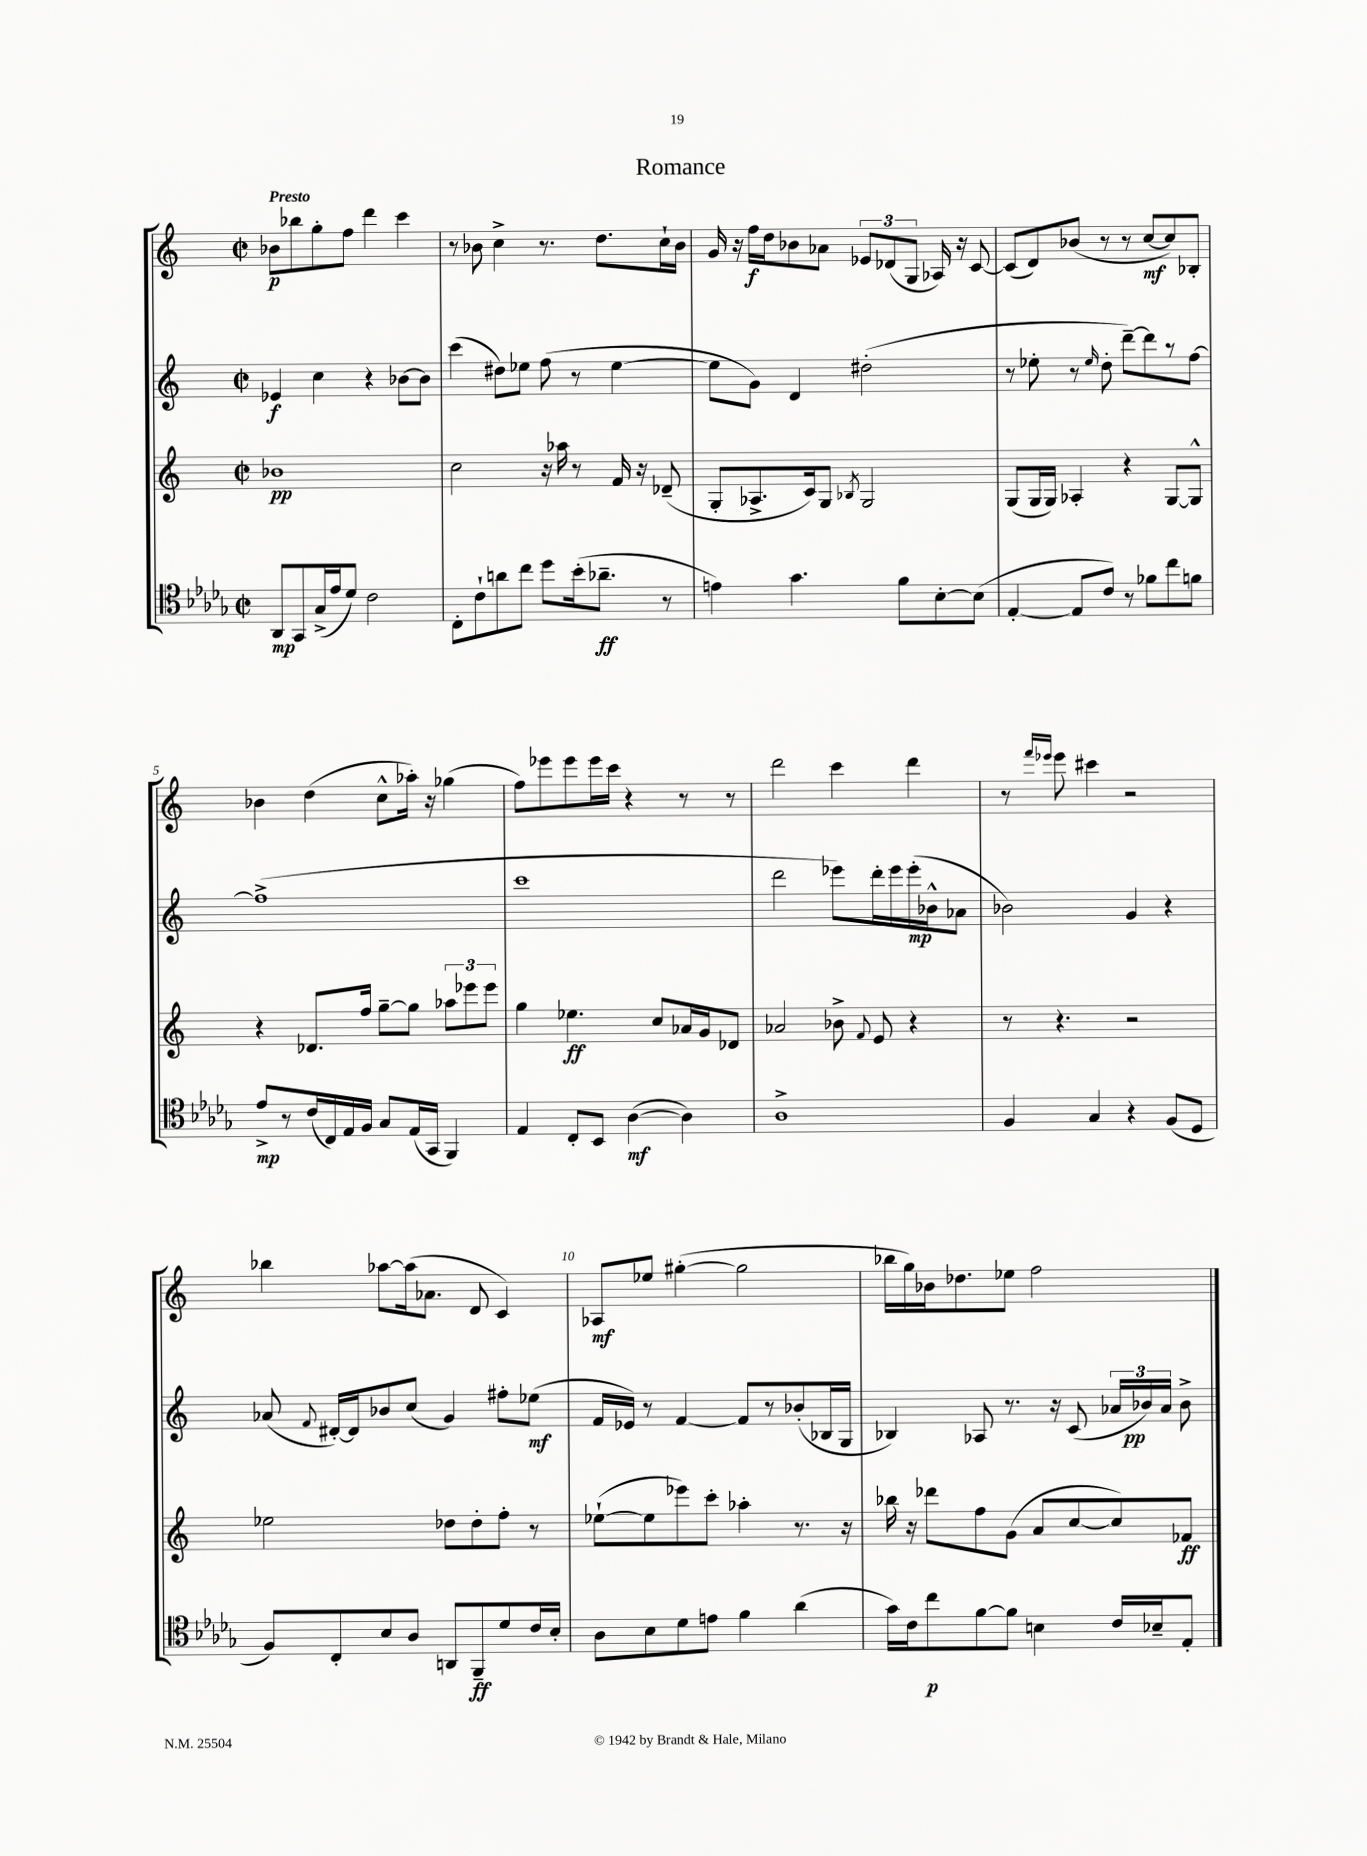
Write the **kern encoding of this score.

**kern	**kern	**kern	**kern
*staff4	*staff3	*staff2	*staff1
*clefC4	*clefG2	*clefG2	*clefG2
*k[b-e-a-d-g-]	*k[]	*k[]	*k[]
*M2/2	*M2/2	*M2/2	*M2/2
*met(c|)	*met(c|)	*met(c|)	*met(c|)
8AA-	1b-	4e-	8b-
8GG-	.	.	8bb-
(16G-^	.	4cc	8gg'
16e-	.	.	.
8d-)	.	.	8ff
2c	.	4r	4ddd
.	.	[8b-	4ccc
.	.	8b-]	.
=	=	=	=
8C'	2cc	(4ccc	8r
8c`	.	.	8b-
8a	.	8dd#)	4cc^
8cc	.	8ee-	.
8dd-	16r	(8ff	8.r
.	16aa-	.	.
(16b-'	8r	8r	.
8.a-~	.	.	8.dd
.	16f	[4ee-	.
.	16r	.	.
8r	(8d-~	.	16cc`
.	.	.	16b-
=	=	=	=
4e)	8G'	8ee-]	16g
.	.	.	16r
.	8.A-^	8g)	16ff
.	.	.	16dd
4.g-	.	4d	8b-
.	16c)	.	.
.	8G	.	8a-
.	8qB-	.	.
.	2G	(2dd#'	12e-
.	.	.	(12d-
8f	.	.	.
.	.	.	12G
[8B-'	.	.	16A-)
.	.	.	16r
(8B-]	.	.	[8c
=	=	=	=
[4E-'	(8G	8r	(8c]
.	16G	8ee-'	8d)
.	16G)	.	.
8E-]	4A-'	8r	(8b-
.	.	16qqee-	.
8c)	.	8dd'	8r
8r	4r	[8ddd~)	8r
8f-	.	8ddd]	[8cc
8cc	[8G	8r	8cc])
8f	8G^^]	[8ff	8B-'
=	=	=	=
8e-^	4r	(1ff^]	4b-
8r	.	.	.
(16c	8.d-	.	(4dd
16C)	.	.	.
16E-	.	.	.
16F	16ff	.	.
8G-	[8gg~	.	8cc^^
(16E-	8gg]	.	16aa-')
16GG-	.	.	16r
4FF)	12aa-	.	(4gg-
.	12eee-	.	.
.	12eee-	.	.
=	=	=	=
4E-	4gg	1ccc	8ff)
.	.	.	8eee-
8C'	4.ee-	.	8eee-
8BB-	.	.	16eee-
.	.	.	16ccc
([4A-	.	.	4r
.	8cc	.	.
4A-])	16a-	.	8r
.	16g	.	.
.	8d-	.	8r
=	=	=	=
1A-^	2a-	2ddd	2ddd
.	8b-^	8eee-)	4ccc
.	8qqf	.	.
.	8e	16ddd'	.
.	.	16eee-	.
.	4r	(16eee-'	4ddd
.	.	16b-^^	.
.	.	8a-	.
=	=	=	=
4F	8r	2b-)	8r
.	.	.	16qqfff
.	.	.	16qqeee-
.	4.r	.	8eee-
4G-	.	.	4ccc#
4r	2r	4g	2r
(8F	.	4r	.
8D-	.	.	.
=	=	=	=
8F)	2ee-	(8a-	4bb-
.	.	8qqf	.
8C'	.	[16d#')	.
.	.	16d#]	.
8B-	.	8b-	[8aa-
8A-	.	(8cc	(16aa-]
.	.	.	8.a-
8AA	8dd-	4g)	.
8FF~	8dd-'	.	8d
8d-	8ff'	8ff#'	4c)
16c	8r	(8ee-	.
16B-'	.	.	.
=	=	=	=
8A-	([8ee-`	16f	8A-
.	.	16e-)	.
8B-	8ee-]	8r	8ee-
8d-	8eee-)	[4f	([4gg#'
8e	8ccc'	.	.
4f	4aa-'	8f]	2gg#]
.	.	8r	.
(4a-	8.r	(8b-'	.
.	.	16B-	.
.	16r	16G	.
=	=	=	=
16g-)	16bb-	4B-)	16bb-
16c	16r	.	16gg)
8cc	8ddd-	.	16b-
.	.	.	8.dd-
[8f	8ff	8A-	.
8f]	(8g	8.r	8ee-
4B	8a	.	2ff
.	.	16r	.
.	[8cc	(8c	.
16c	8cc])	24a-	.
.	.	24b-)	.
16B-~	.	.	.
.	.	24a-	.
8E-'	8f-	8b-^	.
==	==	==	==
*-	*-	*-	*-
